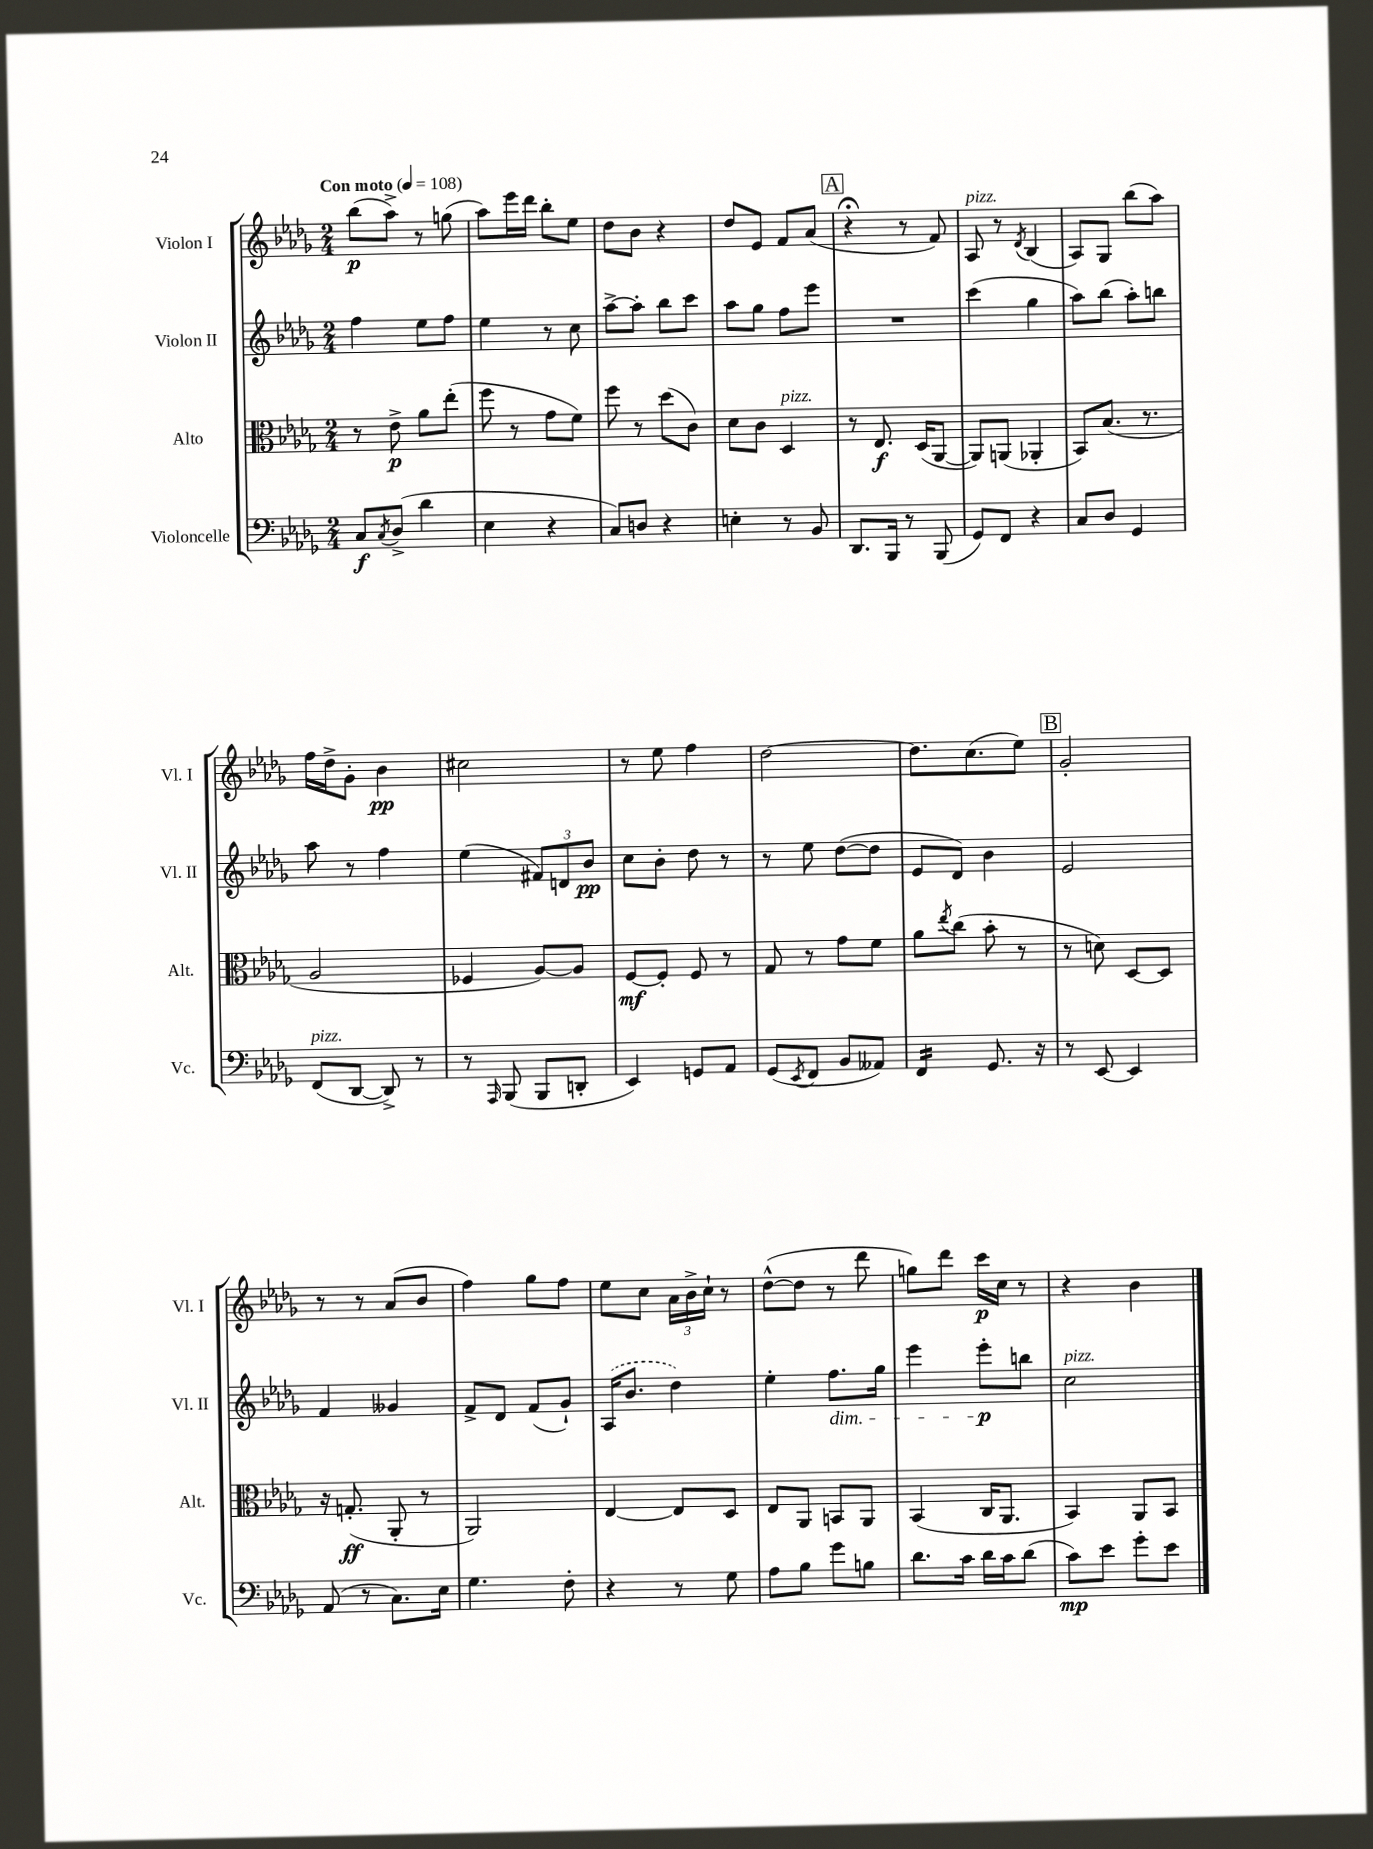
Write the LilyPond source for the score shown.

<<
\new StaffGroup <<
\new Staff = "s0" \with { instrumentName = "Violon I" shortInstrumentName = "Vl. I" } {
    \clef treble \key des \major \numericTimeSignature \time 2/4 \tempo "Con moto" 4 = 108
    bes''8\p( aes''8->) r8 g''8( |
    aes''8) ees'''16 des'''16 bes''8-. ees''8 |
    des''8 bes'8 r4 |
    des''8 ees'8 f'8 aes'8( |
    \mark \markup { \box "A" } r4\fermata r8 f'8) |
    aes8^\markup { \italic "pizz." } r8 \acciaccatura { des'8 } bes4( |
    aes8) ges8 bes''8( aes''8) |
    f''16 des''16-> ges'8-. bes'4\pp |
    cis''2 |
    r8 ees''8 f''4 |
    des''2~ |
    des''8. c''8.( ees''8) |
    \mark \markup { \box "B" } ges'2-. |
    r8 r8 aes'8( bes'8 |
    f''4) ges''8 f''8 |
    ees''8 c''8 \tuplet 3/2 { aes'16 bes'16-> c''16-! } r8 |
    des''8~-^( des''8 r8 des'''8 |
    g''8) des'''8 c'''16\p c''16 r8 |
    r4 bes'4 \bar "|." |
}
\new Staff = "s1" \with { instrumentName = "Violon II" shortInstrumentName = "Vl. II" } {
    \clef treble \key des \major \numericTimeSignature \time 2/4
    f''4 ees''8 f''8 |
    ees''4 r8 c''8 |
    aes''8~-> aes''8-. bes''8 c'''8 |
    aes''8 ges''8 f''8 ees'''8 |
    \mark \markup { \box "A" } R2 |
    c'''4( ges''4 |
    aes''8) bes''8( aes''8-.) b''8 |
    aes''8 r8 f''4 |
    ees''4( \tuplet 3/2 { fis'8) d'8 bes'8\pp } |
    c''8 bes'8-. des''8 r8 |
    r8 ees''8 des''8~( des''8 |
    ees'8 des'8) bes'4 |
    \mark \markup { \box "B" } ees'2 |
    f'4 geses'4 |
    f'8-> des'8 f'8( ges'8-!) |
    \once \slurDashed aes16( bes'8. des''4) |
    ees''4-. f''8.\dim ges''16 |
    ees'''4 ees'''8-.\p\! b''8 |
    c''2^\markup { \italic "pizz." } \bar "|." |
}
\new Staff = "s2" \with { instrumentName = "Alto" shortInstrumentName = "Alt." } {
    \clef alto \key des \major \numericTimeSignature \time 2/4
    r8 ees'8->\p aes'8 ees''8-.( |
    f''8 r8 ges'8 f'8) |
    f''8 r8 des''8( c'8) |
    des'8 c'8 des4^\markup { \italic "pizz." } |
    \mark \markup { \box "A" } r8 ees8.\f des16( aes,8~ |
    aes,8) a,8( aes,4-. |
    bes,8) bes8.( r8. |
    aes2 |
    fes4 aes8~) aes8 |
    f8~\mf f8-. f8 r8 |
    ges8 r8 ges'8 f'8 |
    aes'8 \acciaccatura { ees''8 } c''8( bes'8-. r8 |
    \mark \markup { \box "B" } r8 d'8) des8~ des8 |
    r16 g8.-.\ff( aes,8-. r8 |
    aes,2) |
    ees4~ ees8 des8 |
    ees8 aes,8 b,8 aes,8 |
    bes,4( c16 aes,8. |
    bes,4) aes,8 bes,8 \bar "|." |
}
\new Staff = "s3" \with { instrumentName = "Violoncelle" shortInstrumentName = "Vc." } {
    \clef bass \key des \major \numericTimeSignature \time 2/4
    c8\f \acciaccatura { c8 } des8->( des'4 |
    ees4 r4 |
    c8) d8 r4 |
    e4-. r8 bes,8 |
    \mark \markup { \box "A" } des,8. bes,,16 r8 bes,,8( |
    ges,8) f,8 r4 |
    c8 des8 ges,4 |
    f,8^\markup { \italic "pizz." }( des,8~ des,8->) r8 |
    r8 \grace { aes,,16 } bes,,8( bes,,8 d,8-. |
    ees,4) g,8 aes,8 |
    ges,8( \acciaccatura { ees,8 } f,8 bes,8 aeses,8) |
    f,4:16 ges,8. r16 |
    \mark \markup { \box "B" } r8 ees,8~ ees,4 |
    aes,8( r8 c8.) ees16 |
    ges4. f8-. |
    r4 r8 ges8 |
    aes8 bes8 ges'8 b8 |
    des'8. c'16 des'16 c'16 des'8( |
    c'8\mp) ees'8 ges'8-. ees'8 \bar "|." |
}
>>
>>
\layout { \context { \Score \remove "Bar_number_engraver" } }
